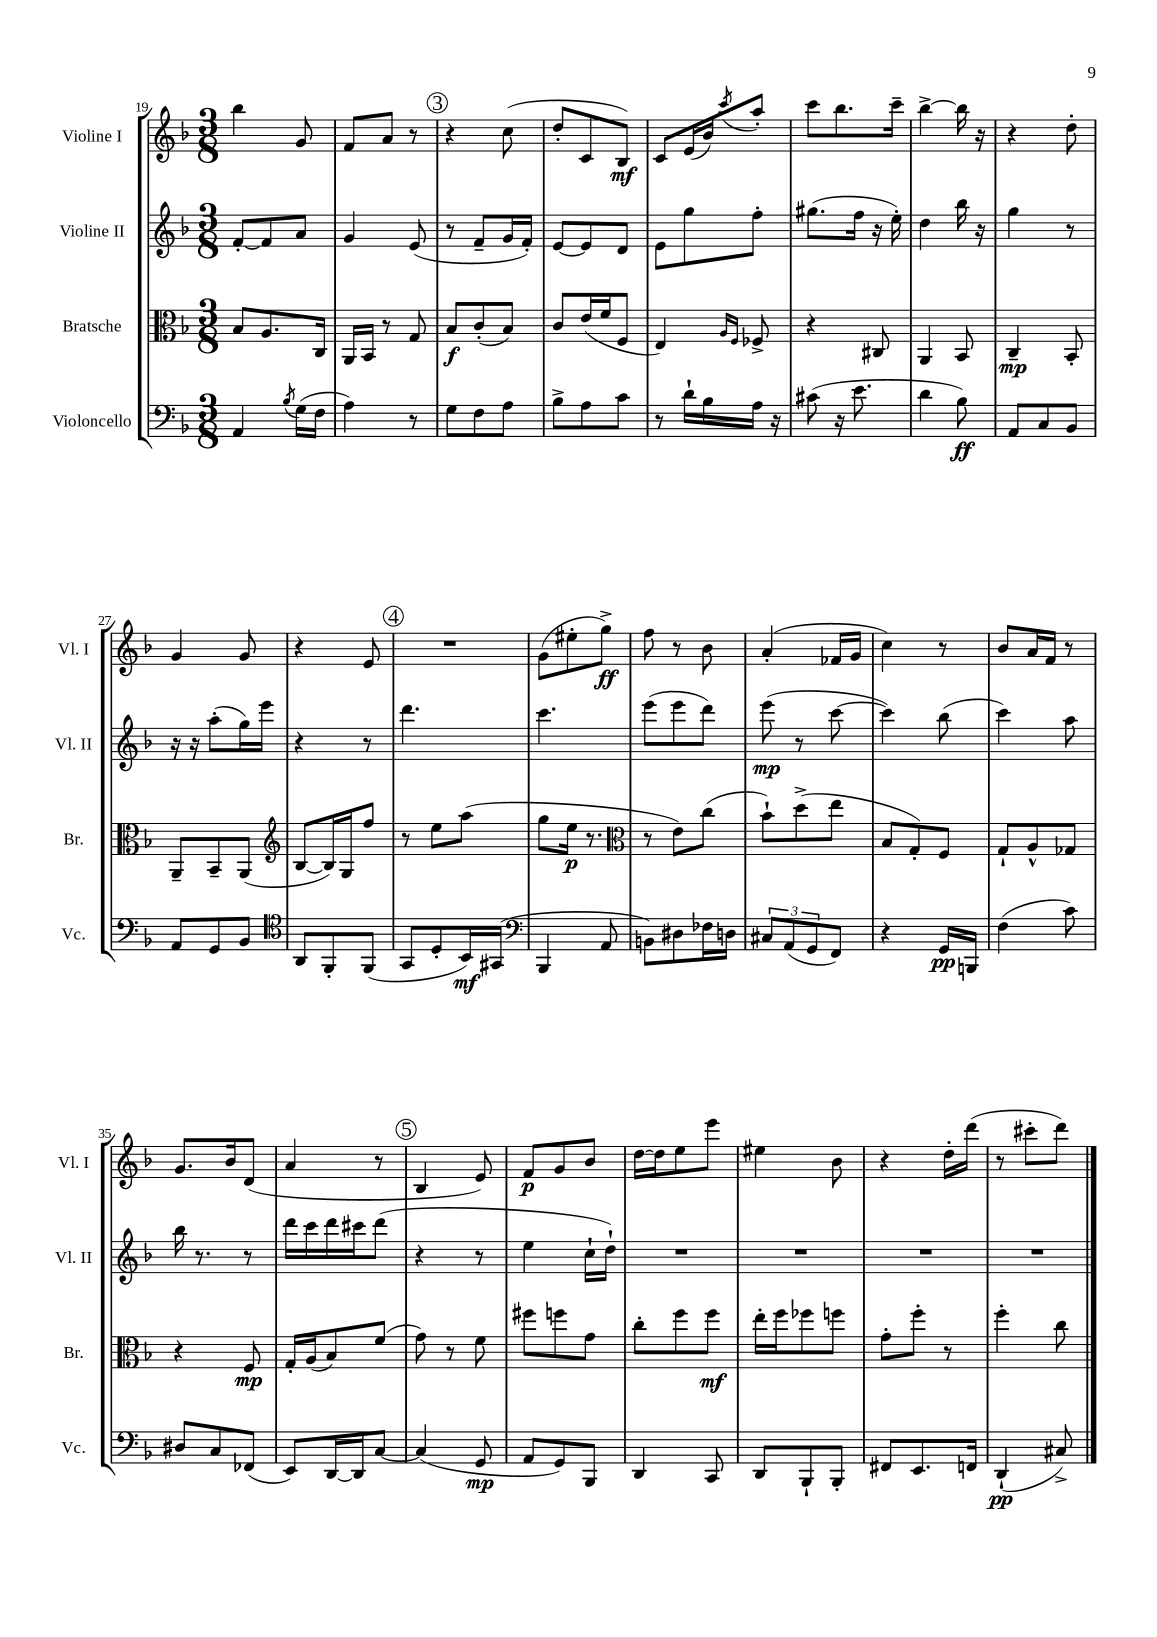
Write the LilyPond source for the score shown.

<<
\new StaffGroup <<
\new Staff = "s0" \with { instrumentName = "Violine I" shortInstrumentName = "Vl. I" } {
    \clef treble \key f \major \numericTimeSignature \time 3/8
    bes''4 g'8 |
    f'8 a'8 r8 |
    \mark \markup { \circle "3" } r4 c''8( |
    d''8-. c'8 bes8\mf) |
    c'8 e'16( bes'16) \acciaccatura { c'''8 } a''8-. |
    c'''8 bes''8. c'''16-- |
    bes''4~-> bes''16 r16 |
    r4 d''8-. |
    g'4 g'8 |
    r4 e'8 |
    \mark \markup { \circle "4" } R4. |
    g'8( eis''8-. g''8->\ff) |
    f''8 r8 bes'8 |
    a'4-.( fes'16 g'16 |
    c''4) r8 |
    bes'8 a'16 f'16 r8 |
    g'8. bes'16 d'8( |
    a'4 r8 |
    \mark \markup { \circle "5" } bes4 e'8) |
    f'8\p g'8 bes'8 |
    d''16~ d''16 e''8 e'''8 |
    eis''4 bes'8 |
    r4 d''16-. d'''16( |
    r8 cis'''8-. d'''8) \bar "|." |
}
\new Staff = "s1" \with { instrumentName = "Violine II" shortInstrumentName = "Vl. II" } {
    \clef treble \key f \major \numericTimeSignature \time 3/8
    f'8~-. f'8 a'8 |
    g'4 e'8( |
    \mark \markup { \circle "3" } r8 f'8-- g'16 f'16-.) |
    e'8~ e'8 d'8 |
    e'8 g''8 f''8-. |
    gis''8.( f''16 r16 e''16-.) |
    d''4 bes''16 r16 |
    g''4 r8 |
    r16 r16 a''8-.( g''16) e'''16 |
    r4 r8 |
    \mark \markup { \circle "4" } d'''4. |
    c'''4. |
    e'''8( e'''8 d'''8) |
    e'''8\mp( r8 c'''8~ |
    c'''4) bes''8( |
    c'''4) a''8 |
    bes''16 r8. r8 |
    d'''16 c'''16 d'''16 cis'''16 d'''8( |
    \mark \markup { \circle "5" } r4 r8 |
    e''4 c''16-! d''16-!) |
    R4. |
    R4. |
    R4. |
    R4. \bar "|." |
}
\new Staff = "s2" \with { instrumentName = "Bratsche" shortInstrumentName = "Br." } {
    \clef alto \key f \major \numericTimeSignature \time 3/8
    bes8 a8. c16 |
    a,16 bes,16 r8 g8 |
    \mark \markup { \circle "3" } bes8\f c'8-.( bes8) |
    c'8 e'16( f'16 f8 |
    e4) \grace { a16 f16 } fes8-> |
    r4 cis8 |
    a,4 bes,8 |
    c4--\mp bes,8-. |
    a,8-- bes,8-- a,8( |
    \clef treble bes8~ bes16) g16 f''8 |
    \mark \markup { \circle "4" } r8 e''8 a''8( |
    g''8 e''16\p r8. |
    \clef alto r8 e'8) c''8( |
    bes'8-!) d''8->( e''8 |
    bes8 g8-.) f8 |
    g8-! a8-^ ges8 |
    r4 f8\mp |
    g16-. a16( bes8) f'8( |
    \mark \markup { \circle "5" } g'8) r8 f'8 |
    fis''8 f''8 g'8 |
    c''8-. f''8 f''8\mf |
    e''16-. f''16 fes''8 f''8 |
    g'8-. f''8-. r8 |
    f''4-. c''8 \bar "|." |
}
\new Staff = "s3" \with { instrumentName = "Violoncello" shortInstrumentName = "Vc." } {
    \clef bass \key f \major \numericTimeSignature \time 3/8
    a,4 \acciaccatura { bes8 } g16( f16 |
    a4) r8 |
    \mark \markup { \circle "3" } g8 f8 a8 |
    bes8-> a8 c'8 |
    r8 d'16-! bes16 a16 r16 |
    cis'8( r16 e'8. |
    d'4 bes8\ff) |
    a,8 c8 bes,8 |
    a,8 g,8 bes,8 |
    \clef tenor a,8 f,8-. f,8( |
    \mark \markup { \circle "4" } g,8 d8-. bes,16\mf) gis,16( |
    \clef bass bes,,4 a,8 |
    b,8) dis8 fes16 d16 |
    \tuplet 3/2 { cis8 a,8( g,8 } f,8) |
    r4 g,16\pp b,,16 |
    f4( c'8) |
    dis8 c8 fes,8( |
    e,8) d,16~ d,16 c8~ |
    \mark \markup { \circle "5" } c4( g,8\mp |
    a,8 g,8) bes,,8 |
    d,4 c,8 |
    d,8 bes,,8-! bes,,8-. |
    fis,8 e,8. f,16 |
    d,4-!\pp( cis8->) \bar "|." |
}
>>
>>
\layout { \context { \Score currentBarNumber = #19 } }
